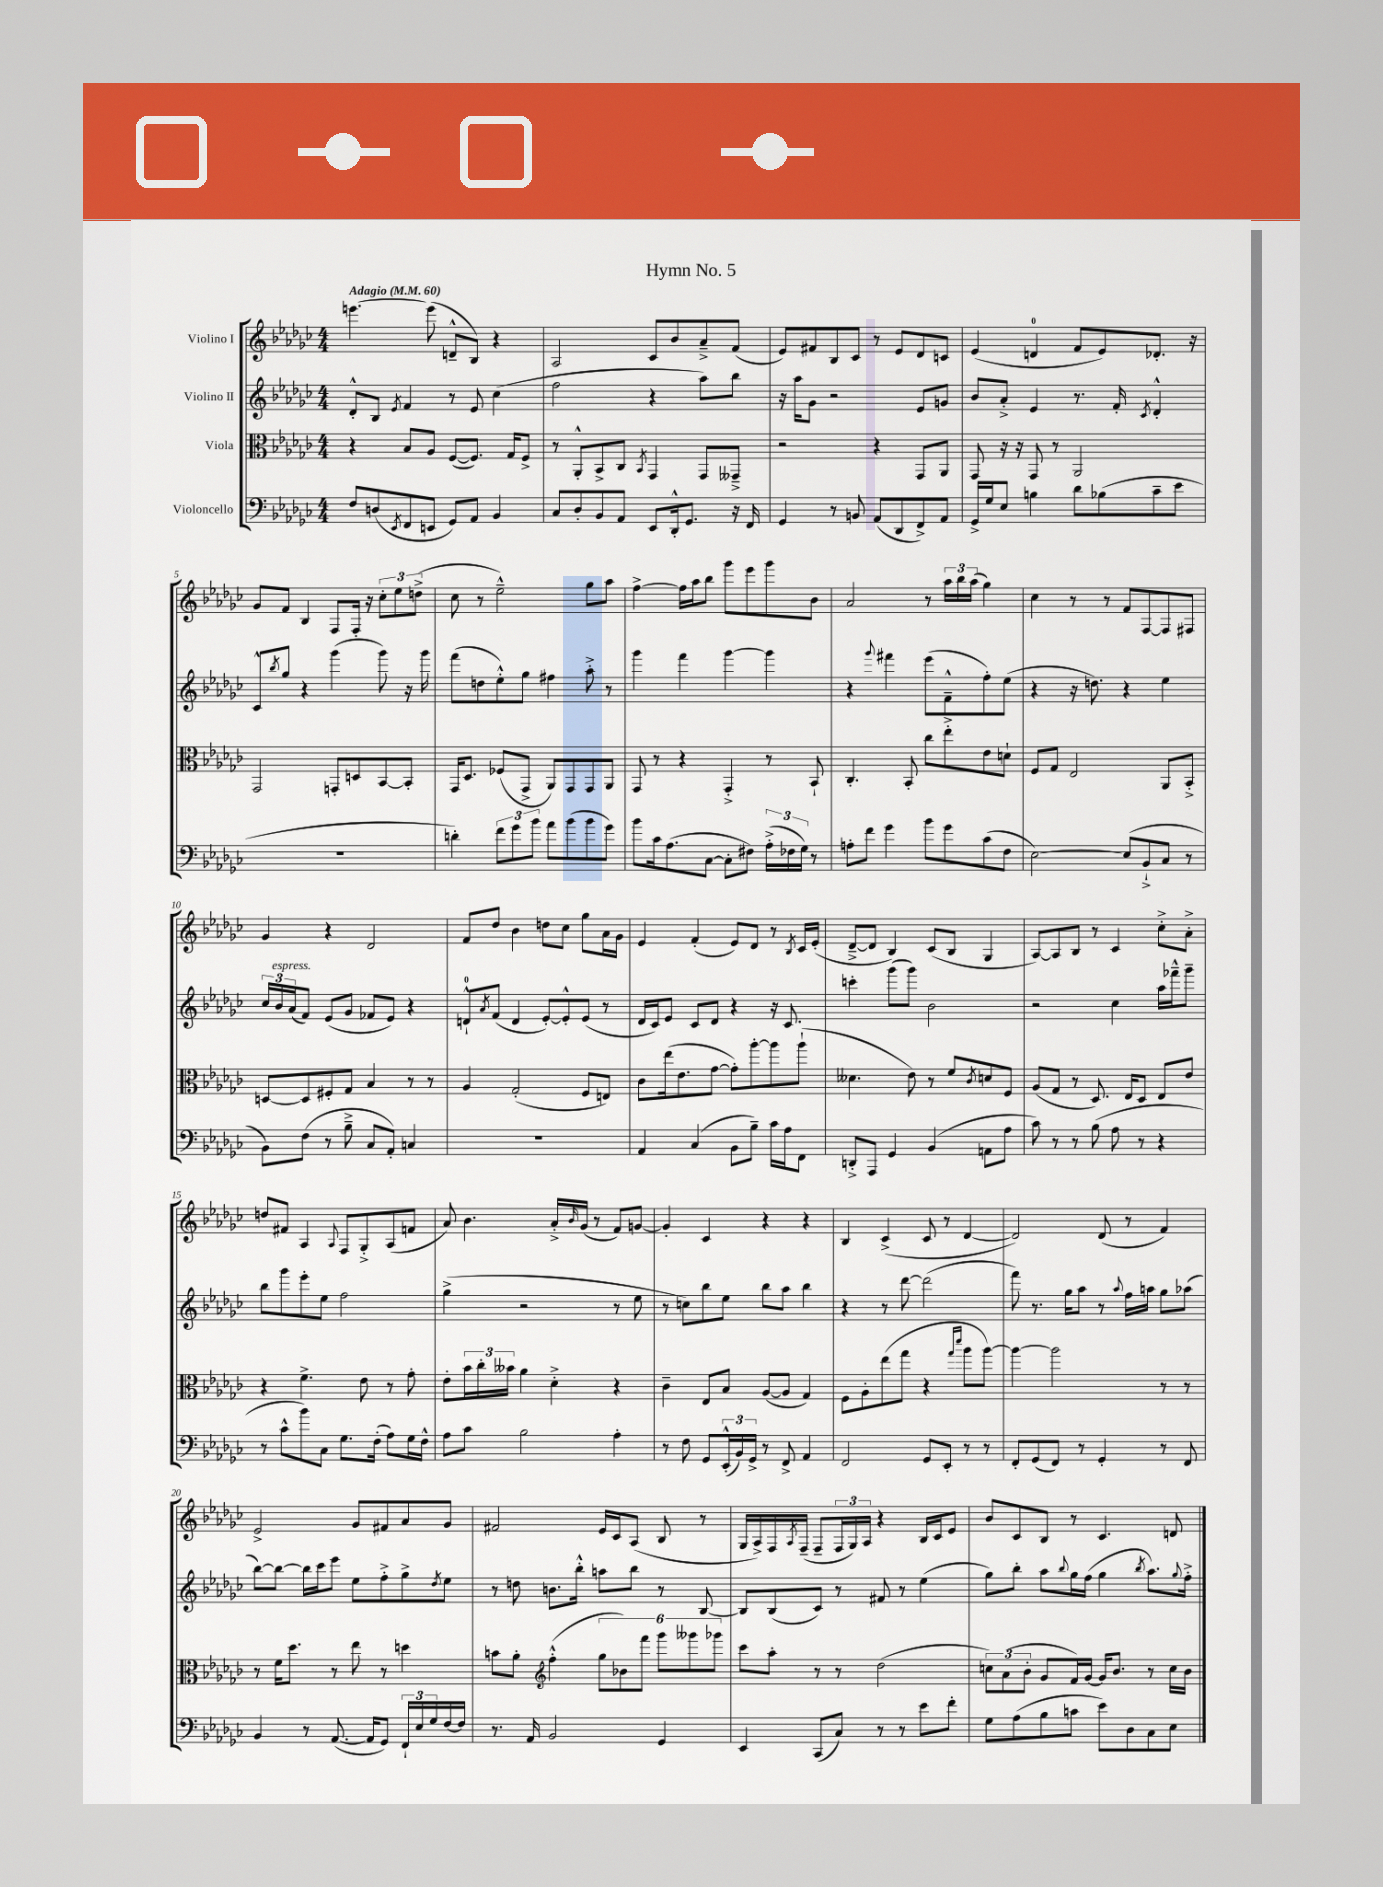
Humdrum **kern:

**kern	**kern	**kern	**kern
*staff4	*staff3	*staff2	*staff1
*clefF4	*clefC3	*clefG2	*clefG2
*k[b-e-a-d-g-c-]	*k[b-e-a-d-g-c-]	*k[b-e-a-d-g-c-]	*k[b-e-a-d-g-c-]
*M4/4	*M4/4	*M4/4	*M4/4
*MM60	*MM60	*MM60	*MM60
8F	4r	8d-'^^	[4.eee
(8D	.	8B-	.
8qEE-	.	8qe-	.
8FF	8B-	4f	.
8EE	8A-	.	(8eee]
8GG-)	([8F	8r	8d~^^
8AA-	8.F])	8e-	8B-)
4BB-	.	(4cc-	4r
.	16G-	.	.
.	8F^	.	.
=	=	=	=
8C-	8r	2ff	2A-
8D-'	8AA-'^^	.	.
8BB-	8BB-^	.	.
8AA-	8C-	.	.
.	8qBB-	.	.
8EE-	4GG-	4r	8c-
16DD-'^^	.	.	8b-
8.GG-	.	.	.
.	8GG-	8aa-)	8a-~^
16r	8GG--~^	8bb-	(8f
16FF	.	.	.
=	=	=	=
4GG-	2r	16r	8e-)
.	.	16aa-	.
.	.	8g-	8f#
8r	.	2r	8B-
8BB	.	.	8c-
(8AA-	4r	.	8r
8DD-	.	.	8e-
8FF^)	8GG-	8e-	8d-
8AA-	8AA-	8g	8c
=	=	=	=
16GG-^	8GG-	8b-	(4e-
16G-	.	.	.
8E-	16r	8a-'^	.
.	16r	.	.
4B	8GG-	4e-	4d
.	8r	.	.
8d-	2AA-	8.r	8f
(8B-	.	.	8e-)
.	.	16f'	.
.	.	8qc-	.
8c-~	.	4d-'^^	8.d-'
8e-	.	.	.
.	.	.	16r
=	=	=	=
1r	2GG-	8c-^^	8g-
.	.	8qbb-	.
.	.	8gg-	8f
.	.	4r	4B-
.	8GG'	(4ggg-	8F
.	8D	.	16F'
.	.	.	16r
.	[8BB-	8ggg-)	12cc-'
.	.	.	12ee-
.	8BB-']	16r	.
.	.	.	(12dd^
.	.	16ggg-	.
=	=	=	=
4d')	16GG-	(8fff	8cc-
.	8.D-	.	.
.	.	8dd	8r
12f	(8F-	8ee-'^^)	2ee-~^^)
12g-	.	.	.
.	8GG-^	8gg-	.
12b-	.	.	.
8a-	8AA-)	4ff#	.
(8b-	8GG-	.	.
8b-	8GG-	8aa-'^	8gg-
8g-)	8AA-	8r	8aa-
=	=	=	=
8b-	8GG-	4ggg-	[4ff^
16c-	8r	.	.
(8.A-	.	.	.
.	4r	4fff	16ff]
.	.	.	16aa-
[8C-	.	.	8bb-
8C-']	4GG-'^	[4ggg-	8ggg-
8F#)	.	.	8eee-
(24A-'^	8r	4ggg-]	8ggg-
24F-	.	.	.
24G-)	.	.	.
8r	8BB-`	.	8b-
=	=	=	=
8A'	4.C-'	4r	2a-
8f	.	.	.
.	.	8qqggg-	.
4g-	.	4fff#	.
.	8BB-'	.	.
8b-	8cc-	(8eee-	8r
8g-	8ee-'^	8f~^^	24aa-
.	.	.	24bb-
.	.	.	(24aa-
(8c-	8e-	8ff')	4gg-)
8F	8d`	(8ee-	.
=	=	=	=
[2E-)	8F	4r	4cc-
.	8G-	.	.
.	2E-	16r	8r
.	.	8.dd)	.
.	.	.	8r
(8E-]	.	4r	8f
8BB-`^	.	.	[8F
8C-	8AA-	4ee-	8F]
8r	8BB-'^	.	8F#
=	=	=	=
8BB-)	[8D	24cc-	4g-
.	.	24b-	.
.	.	(24a-	.
(8F	8D]	8f)	.
8r	8F#'	(8e-	4r
8B-~^	8G-	8g-	.
8C-	4B-	8f-	2d-
8AA-')	.	8e-)	.
4C	8r	4r	.
.	8r	.	.
=	=	=	=
1r	4A-	8d`^^	8f
.	.	8qa-	.
.	.	(8f	8dd-
.	(2G-'	4d	4b-
.	.	[8e-')	8dd
.	.	8e-'^^]	8cc-
.	8F	(8e-	8gg-
.	8E)	8r	16a-
.	.	.	16g-
=	=	=	=
4AA-	8c-	16d-	4e-
.	.	16c-)	.
.	(16ee-	8e-	.
.	8.e-	.	.
(4C-	.	8c-	(4f'
.	[8g-	8d-	.
8BB-	8g-'])	4r	8e-)
8B-~)	[8aa-'	.	8d-
16c-	8aa-]	16r	8r
16A-	.	8.c-	.
.	.	.	8qB-
8FF	(8aa-`	.	16c-
.	.	.	(16e-'
=	=	=	=
8DD'^	4.d--	4ccc'	[8d-~^
8AAA-	.	.	8d-]
4GG-	.	(8ggg-	4B-)
.	8e-)	8ggg-)	.
(4BB-	8r	2b-	(8c-
.	8f	.	8B-
.	8qc-	.	.
8AA	8d	.	4G-
8A-	8F	.	.
=	=	=	=
8c-)	(8A-	2r	[8A-)
8r	8G-	.	8A-]
8r	8r	.	8B-
(8B-	8.D-)	.	8r
8A-	.	4cc-	4c-
.	16E-	.	.
8r	8D-	.	.
4r	8E-	16aa-	8cc-'^
.	.	16fff-~^^	.
.	8e-	8ggg-~	8a-'^
=	=	=	=
8r	4r	8bb-	8dd
8c-^^	.	8ggg-	8f#
8b-)	4.f^	8eee-'	4A-
8C-	.	8ee-	.
.	.	.	8qqA-
8.G-	.	2ff	8F
.	8e-	.	8G-'^
(16F'	.	.	.
8A-)	8r	.	(8A-
16G-	8g-'	.	8f
16F^^	.	.	.
=	=	=	=
8A-	8e-'	(4gg-^	8a-)
8c-	24b-	.	4.b-
.	24cc-'	.	.
.	24b--	.	.
2B-	4a-	2r	.
.	4d-'^	.	16a-'^
.	.	.	16qqb-
.	.	.	(16g-
.	.	.	8r
4A-'	4r	8r	8f)
.	.	8ee-	[8g
=	=	=	=
8r	4c-~	8r	4g']
8F	.	8cc)	.
8GG-	8E-	8bb-	4c-
(24EE-'^^	8B-	8ee-	.
24BB-)	.	.	.
24GG-^	.	.	.
8r	([8A-	8bb-	4r
8FF^	8A-]	8aa-	.
4AA-	4G-)	4bb-	4r
=	=	=	=
2FF	8F	4r	4B-
.	8A-'	.	.
.	(8ee-	8r	(4c-^
.	8gg-	[8ddd-	.
8GG-	4r	(2ddd-]	8c-
8EE-'	.	.	8r
.	16qqgg-	.	.
.	16qqddd-	.	.
8r	8aa-	.	[4d-
8r	[8aa-)	.	.
=	=	=	=
8FF'	4aa-_	8fff)	2d-])
(8GG-	.	8.r	.
8FF)	2aa-]	.	.
.	.	16gg-	.
8r	.	8aa-	.
4GG-'	.	8r	(8d-
.	.	8qqaa-	.
.	.	16ff	8r
.	.	16aa	.
8r	8r	8gg-	4f)
8FF	8r	(8aa-	.
=	=	=	=
4BB-	8r	[8bb-)	2e-^
.	16f	8bb-_	.
.	8.dd-	.	.
8r	.	16bb-]	.
.	.	16ccc-	.
([8.AA-	8r	8eee-	.
.	8ee-	8ee-	8g-
16AA-]	.	.	.
8GG-)	8r	8ff'^	8f#
24FF`	4dd	8gg-^	8a-
24E-	.	.	.
24G-	.	.	.
.	.	8qdd-	.
[16F	.	8ee-	8g-
16F]	.	.	.
=	=	=	=
8.r	8b	8r	2f#
.	8a-'	8dd	.
16AA-	.	.	.
*	*clefG2	*	*
2BB-	(4ff'^^	8.b	.
.	.	16bb-'^^	.
.	12gg-	8aa	16e-
.	.	.	16c-
.	12b-)	.	.
.	.	8bb-	(8A-
.	12fff	.	.
4GG-	12ggg-	8r	8B-
.	12ggg--	.	.
.	.	[8B-	8r
.	12ggg-	.	.
=	=	=	=
4EE-	8ccc-	8B-]	16G-
.	.	.	16A-^)
.	8aa-'	(8B-	16F
.	.	.	8qA-
.	.	.	(16F~
(8CC-	8r	8c-)	8F~
8C-)	8r	8r	24F
.	.	.	24G-)
.	.	.	24A-
8r	(2dd-	8f#	4r
8r	.	8r	.
8e-	.	(4ee-	16B-
.	.	.	16c-
8f'	.	.	8e-
=	=	=	=
8G-	12cc)	8gg-)	8b-
.	(12a-	.	.
(8A-	.	8bb-'	8c-
.	12b-'	.	.
8B-	8g-	8aa-	8B-
.	.	8qqbb-	.
8c	16f)	16gg-	8r
.	[16g-	(16ff	.
8e-)	16g-]	4gg-	4.c-
.	8.b-	.	.
8D-	.	.	.
.	.	8qbb-	.
8C-	8r	8.aa-)	.
8E-	16cc	.	8d
.	.	8qqgg-	.
.	16b-	16ff'^	.
==	==	==	==
*-	*-	*-	*-
